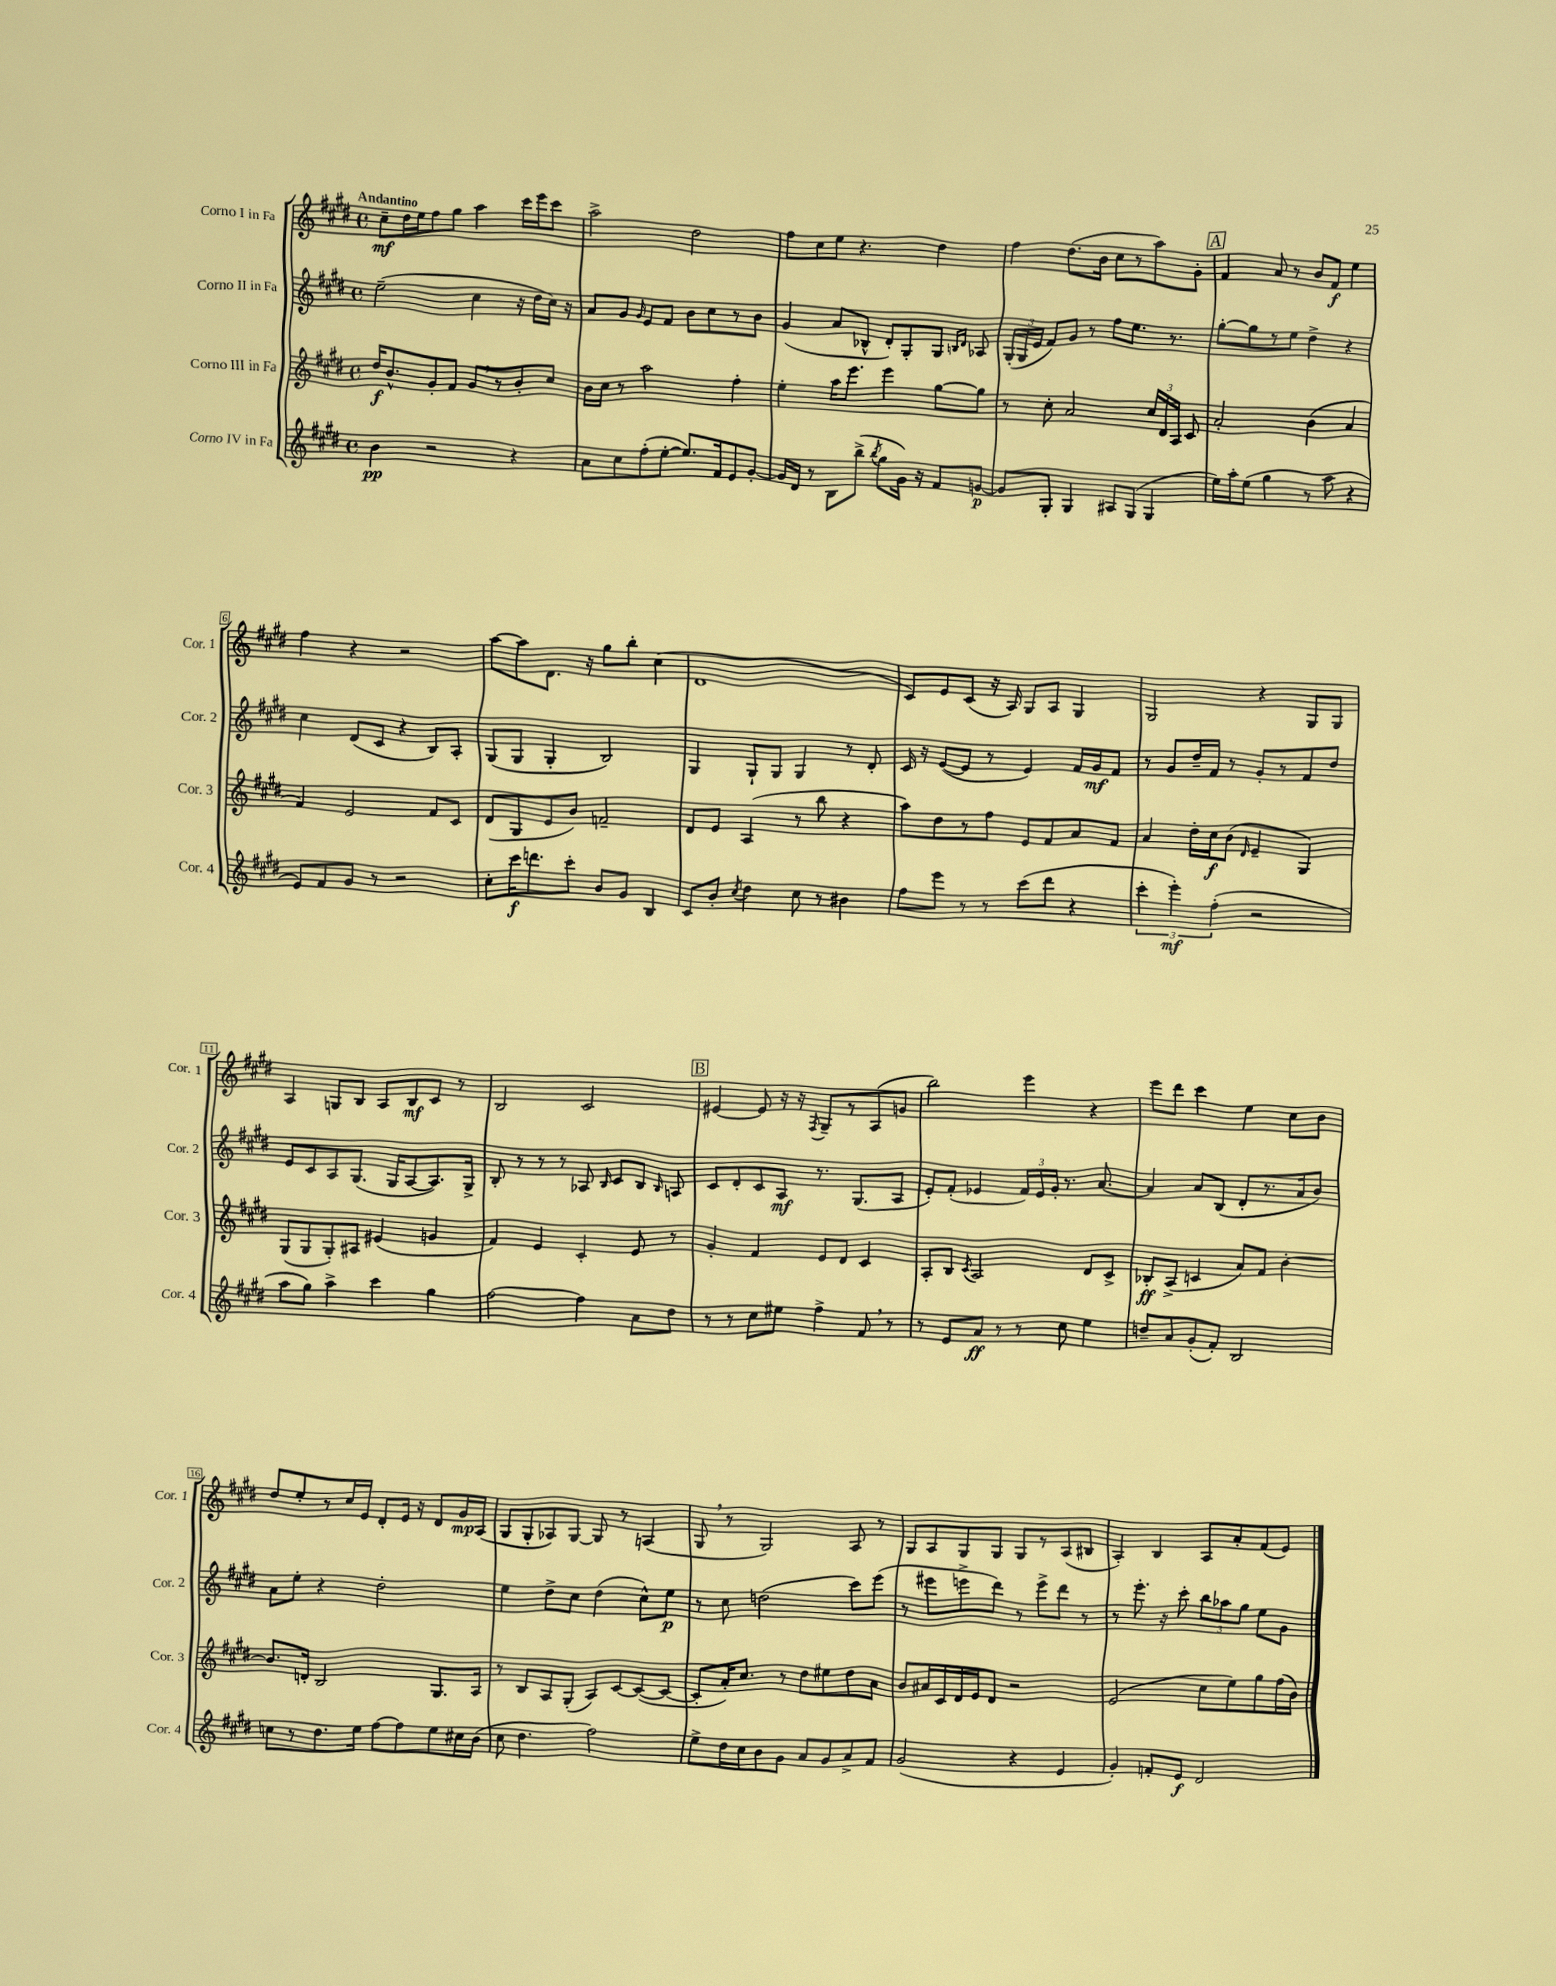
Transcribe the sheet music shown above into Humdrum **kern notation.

**kern	**dynam	**kern	**dynam	**kern	**dynam	**kern	**dynam
*part4	*part4	*part3	*part3	*part2	*part2	*part1	*part1
*staff4	*staff4	*staff3	*staff3	*staff2	*staff2	*staff1	*staff1
*I"Corno IV in Fa	*	*I"Corno III in Fa	*	*I"Corno II in Fa	*	*I"Corno I in Fa	*
*I'Cor. 4	*	*I'Cor. 3	*	*I'Cor. 2	*	*I'Cor. 1	*
*clefG2	*	*clefG2	*	*clefG2	*	*clefG2	*
*k[f#c#g#d#]	*	*k[f#c#g#d#]	*	*k[f#c#g#d#]	*	*k[f#c#g#d#]	*
*M4/4	*	*M4/4	*	*M4/4	*	*M4/4	*
*met(c)	*	*met(c)	*	*met(c)	*	*met(c)	*
=1	=1	=1	=1	=1	=1	=1	=1
!	!	!	!	!	!	!LO:TX:a:B:t=Andantino	!
4b\	pp	16dd#/KL	f	(2ee~\	.	8cc#~\L	mf
.	.	8.b^^/	.	.	.	.	.
.	.	.	.	.	.	16dd#\L	.
.	.	.	.	.	.	16ee\J	.
2r	.	8g#'/	.	.	.	8ff#\	.
.	.	8f#/J	.	.	.	8gg#\J	.
.	.	8g#,/L	.	4cc#\	.	4aa\	.
.	.	8r	.	.	.	.	.
4r	.	8b'/	.	16r	.	16ccc#\LL	.
.	.	.	.	16dd#\LL	.	16eee\J	.
.	.	8cc#/J	.	16cc#\JJ)	.	8ccc#\J	.
.	.	.	.	16r	.	.	.
=2	=2	=2	=2	=2	=2	=2	=2
8a\L	.	16b\LL	.	8a/L	.	2aa^\	.
.	.	16cc#\JJ	.	.	.	.	.
8cc#\	.	8r	.	8g#/J	.	.	.
.	.	.	.	16qqg#/	.	.	.
(8ff#'\	.	2aa\	.	8e/L	.	.	.
[8ee'\J	.	.	.	8f#/J	.	.	.
8.ee/L])	.	.	.	8b\L	.	2dd#\	.
.	.	.	.	8cc#\	.	.	.
16f#/k	.	.	.	.	.	.	.
8e/	.	4ff#'\	.	8r	.	.	.
[8g#'/J	.	.	.	8b\J	.	.	.
=3	=3	=3	=3	=3	=3	=3	=3
16g#/LL]	.	4ee'\	.	(4g#/	.	8ff#\L	.
16d#/JJ	.	.	.	.	.	.	.
8r	.	.	.	.	.	8cc#\	.
8B\L	.	16aa\KL	.	8a/L	.	8ee\J	.
.	.	8.eee\J	.	.	.	.	.
(8bb^\J	.	.	.	8B-X^^/J	.	4.r	.
8qbb/	.	.	.	.	.	.	.
8gg#\L	.	4eee\	.	8d#'/L)	.	.	.
16g#\Jk)	.	.	.	8G#'/	.	.	.
16r	.	.	.	.	.	.	.
8f#/L	.	[8gg#\L	.	8G#/J	.	4dd#\	.
.	.	.	.	16qqBn/LL	.	.	.
.	.	.	.	16qqd#/JJ	.	.	.
[8gn/J	p	8gg#\J]	.	8A-X/	.	.	.
=4	=4	=4	=4	=4	=4	=4	=4
8g/L]	.	8r	.	(24G#'/LL	.	4ff#\	.
.	.	.	.	24G#/	.	.	.
.	.	.	.	24e/JJ	.	.	.
8G#'/J	.	8cc#'\	.	8f#/L)	.	.	.
4G#/	.	2a/	.	8g#/J	.	(8.dd#\L	.
.	.	.	.	8r	.	.	.
.	.	.	.	.	.	16b\Jk	.
8A#X/L	.	.	.	8ff#\L	.	8cc#\L	.
(8G#/J	.	.	.	8.ee\J	.	8r	.
4G#/	.	24cc#/LL	.	.	.	8aa\)	.
.	.	24d#/	.	.	.	.	.
.	.	.	.	8.r	.	.	.
.	.	24A/JJ	.	.	.	.	.
.	.	8c#/	.	.	.	8g#'\J	.
!!LO:REH:place=s1:t=A
=5	=5	=5	=5	=5	=5	=5	=5
16ee\LL)	.	2a'/	.	[8gg#'\L	.	4f#/	.
16aa'\J	.	.	.	.	.	.	.
(8ee\J	.	.	.	8gg#\]	.	.	.
4gg#\	.	.	.	8r	.	8a/	.
.	.	.	.	8ee\J	.	8r	.
8r	.	(4b\	.	4dd#^\	.	8b/L	.
8aa\	.	.	.	.	.	8f#/J	f
4r	.	4a/	.	4r	.	4ee\	.
!!LO:LB:g=z
=6	=6	=6	=6	=6	=6	=6	=6
8e/L)	.	4f#/)	.	4cc#\	.	4ff#\	.
8f#/	.	.	.	.	.	.	.
8g#/J	.	2e/	.	(8d#/L	.	4r	.
8r	.	.	.	8c#/J	.	.	.
2r	.	.	.	4r	.	2r	.
.	.	8f#/L	.	8B/L)	.	.	.
.	.	8c#/J	.	8A'/J	.	.	.
=7	=7	=7	=7	=7	=7	=7	=7
8cc#'\L	.	(8d#/L	.	(8G#/L	.	[8aa\L	.
16ccc#\K	f	8G#/	.	8G#/J	.	8aa\]	.
8.dddn\	.	.	.	.	.	.	.
.	.	8e/	.	4G#'/	.	8.d#\J	.
8ccc#'\J	.	8b/J)	.	.	.	.	.
.	.	.	.	.	.	16r	.
8b/L	.	2fn~/	.	2B/)	.	8gg#\L	.
8g#/J	.	.	.	.	.	8bb'\J	.
4B/	.	.	.	.	.	(4cc#\	.
=8	=8	=8	=8	=8	=8	=8	=8
8c#/L	.	8d#/L	.	4G#/	.	1d#	.
8b'/J	.	8e/J	.	.	.	.	.
8qcc#/	.	.	.	.	.	.	.
4dd#\	.	(4A/	.	8G#`/L	.	.	.
.	.	.	.	8G#/J	.	.	.
8cc#\	.	8r	.	4G#/	.	.	.
8r	.	8bb\	.	.	.	.	.
4b#X\	.	4r	.	8r	.	.	.
.	.	.	.	8d#'/	.	.	.
=9	=9	=9	=9	=9	=9	=9	=9
8ff#\L	.	8aa\L)	.	16c#/	.	8c#/L)	.
.	.	.	.	16r	.	.	.
8eee\J	.	8dd#\	.	([8e/L	.	8e/	.
8r	.	8r	.	8e/J]	.	(8c#/J	.
8r	.	8ff#\J	.	8r	.	16r	.
.	.	.	.	.	.	16A/)	.
(8ccc#\L	.	8e/L	.	4e/)	.	8G#/L	.
8ddd#\J	.	8f#/	.	.	.	8A/J	.
4r	.	8a/	.	16f#/LL	.	4G#/	.
.	.	.	.	16g#/J	mf	.	.
.	.	8f#/J	.	8f#/J	.	.	.
=10	=10	=10	=10	=10	=10	=10	=10
6ccc#'\	.	4a/	.	8r	.	2G#/	.
.	.	.	.	8g#/L	.	.	.
6eee'\)	mf	.	.	.	.	.	.
.	.	16dd#'\LL	.	16dd#~/L	.	.	.
.	.	16cc#\J	f	16f#/JJ	.	.	.
(6ff#'\	.	.	.	.	.	.	.
.	.	(8b\J	.	8r	.	.	.
.	.	16qqd#/	.	.	.	.	.
2r	.	4e~/	.	8g#'/L	.	4r	.
.	.	.	.	8r	.	.	.
.	.	4G#/)	.	8f#/	.	8G#/L	.
.	.	.	.	8dd#/J	.	8G#/J	.
!!LO:LB:g=z
=11	=11	=11	=11	=11	=11	=11	=11
8aa\L	.	(8G#/L	.	8e/L	.	4A/	.
8gg#\J)	.	8G#/	.	8c#/	.	.	.
4aa^\	.	8G#'/)	.	8A/	.	8Gn/L	.
.	.	8A#X/J	.	(8.G#/J	.	8B/J	.
4ccc#\	.	(4e#X/	.	.	.	8A/L	.
.	.	.	.	16G#/KL	.	.	.
.	.	.	.	[8A/	.	8B/	mf
4gg#\	.	4gn/	.	8.A/])	.	8c#/J	.
.	.	.	.	.	.	8r	.
.	.	.	.	16G#^/Jk	.	.	.
=12	=12	=12	=12	=12	=12	=12	=12
[2ff#\	.	4f#/)	.	8B'/	.	2B/	.
.	.	.	.	8r	.	.	.
.	.	4e/	.	8r	.	.	.
.	.	.	.	8r	.	.	.
4ff#\]	.	4c#'/	.	8A-X/	.	2c#/	.
.	.	.	.	16qqB/	.	.	.
.	.	.	.	8c#/L	.	.	.
8a\L	.	8e/	.	8B/J	.	.	.
.	.	.	.	16qqB/	.	.	.
8dd#\J	.	8r	.	8An/	.	.	.
!!LO:REH:place=s1:t=B
=13	=13	=13	=13	=13	=13	=13	=13
8r	.	4g#'/	.	8c#/L	.	[4e#X/	.
8r	.	.	.	8d#'/	.	.	.
8cc#\L	.	4f#/	.	8c#/	.	8e#/]	.
8ee#X\J	.	.	.	8A/J	mf	16r	.
.	.	.	.	.	.	16r	.
.	.	.	.	.	.	8qF#/	.
4ff#^\	.	8e/L	.	8.r	.	8G#~/L	.
.	.	8d#/J	.	.	.	8r	.
.	.	.	.	(8.G#/L	.	.	.
8f#,/	.	4c#/	.	.	.	(8A/	.
8r	.	.	.	8A/J	.	8gn/J	.
=14	=14	=14	=14	=14	=14	=14	=14
8r	.	8A'/L	.	8e'/L)	.	2bb\)	.
8e/L	.	8B/J	.	(8f#'/J	.	.	.
.	.	8qc#/	.	.	.	.	.
8a/J	ff	2A/	.	4e-X/	.	.	.
8r	.	.	.	.	.	.	.
8r	.	.	.	24f#/LL)	.	4eee\	.
.	.	.	.	24e-/	.	.	.
.	.	.	.	24g#'/JJ	.	.	.
8cc#\	.	.	.	8.r	.	.	.
4ee\	.	8d#/L	.	.	.	4r	.
.	.	.	.	[8.a/	.	.	.
.	.	8c#^/J	.	.	.	.	.
=15	=15	=15	=15	=15	=15	=15	=15
8ddn~/L	.	8B-X'/L	ff	4a/]	.	8eee\L	.
8a/	.	(8A^/J	.	.	.	8ddd#\J	.
(8g#'/	.	4cn/	.	8a/L	.	4ccc#\	.
8f#'/J)	.	.	.	(8B/J	.	.	.
2B/	.	8a/L)	.	8d#'/L	.	4ee\	.
.	.	8f#/J	.	8.r	.	.	.
.	.	[4b'\	.	.	.	8cc#\L	.
.	.	.	.	16a/k	.	.	.
.	.	.	.	8b/J)	.	8b\J	.
!!LO:LB:g=z
=16	=16	=16	=16	=16	=16	=16	=16
8ccn\L	.	8.b/L]	.	8a\L	.	8dd#/L	.
8r	.	.	.	8ee'\J	.	8ee'/	.
.	.	16dn'/Jk	.	.	.	.	.
8.dd#\	.	2B/	.	4r	.	8r	.
.	.	.	.	.	.	16cc#/L	.
16ee\Jk	.	.	.	.	.	16e/JJ	.
[8ff#\L	.	.	.	2dd#'\	.	8d#'/L	.
8ff#\]	.	.	.	.	.	16e/Jk	.
.	.	.	.	.	.	16r	.
8ee\	.	8.G#/L	.	.	.	8d#/L	.
16cc#X\L	.	.	.	.	.	16g#/L	mp
(16b\JJ	.	16A/Jk	.	.	.	(16A/JJ	.
=17	=17	=17	=17	=17	=17	=17	=17
8cc#\	.	8r	.	4ee\	.	8G#/L	.
4.dd#\	.	8B/L	.	.	.	8G#'/	.
.	.	8A/	.	8dd#^\L	.	8A-X/)	.
.	.	(8G#'/J	.	8cc#\J	.	[8G#/J	.
2ff#\)	.	8A/L)	.	(4dd#\	.	8G#/]	.
.	.	[8c#/	.	.	.	8r	.
.	.	(8c#/_	.	8cc#^^\L)	.	(4An/	.
.	.	8c#/J_	.	8ee\J	p	.	.
=18	=18	=18	=18	=18	=18	=18	=18
8ee^\L	.	8c#'/L]	.	8r	.	8G#,/	.
16dd#\L	.	16a'/K)	.	8cc#\	.	8r	.
16cc#\J	.	8.cc#/J	.	.	.	.	.
8b\	.	.	.	(2ddn\	.	2G#/)	.
8g#\J	.	8r	.	.	.	.	.
8a/L	.	8dd#\L	.	.	.	.	.
8g#/	.	8ee#X\	.	.	.	.	.
8a^/	.	8dd#\	.	8ccc#\L)	.	8A/	.
8f#/J	.	8a\J	.	(8eee\J	.	8r	.
=19	=19	=19	=19	=19	=19	=19	=19
(2g#/	.	8b/L	.	8r	.	8G#/L	.
.	.	16a#X/L	.	8eee#X\L	.	8A/	.
.	.	16c#/	.	.	.	.	.
.	.	16d#/	.	8eeen^\	.	8G#/	.
.	.	16e/J	.	.	.	.	.
.	.	8d#/J	.	8ddd#\J)	.	8G#/J	.
4r	.	2r	.	8r	.	8G#/L	.
.	.	.	.	8eee^\L	.	8r	.
4e/	.	.	.	8ddd#\J	.	(8A/	.
.	.	.	.	8r	.	8B#X/J	.
=20	=20	=20	=20	=20	=20	=20	=20
4g#'/)	.	(2e/	.	8r	.	4A'/)	.
.	.	.	.	8.eee'\	.	.	.
8fn'/L	.	.	.	.	.	4B/	.
.	.	.	.	16r	.	.	.
8e/J	f	.	.	8ccc#'\	.	.	.
2d#/	.	8cc#\L	.	12bb\L	.	8A/L	.
.	.	.	.	12aa-X\	.	.	.
.	.	8ee\)	.	.	.	8a'/	.
.	.	.	.	12gg#\J	.	.	.
.	.	8gg#\	.	8ee\L	.	(8f#/	.
.	.	(16ff#\L	.	8g#\J	.	8e/J)	.
.	.	16b\JJ)	.	.	.	.	.
==	==	==	==	==	==	==	==
*-	*-	*-	*-	*-	*-	*-	*-
